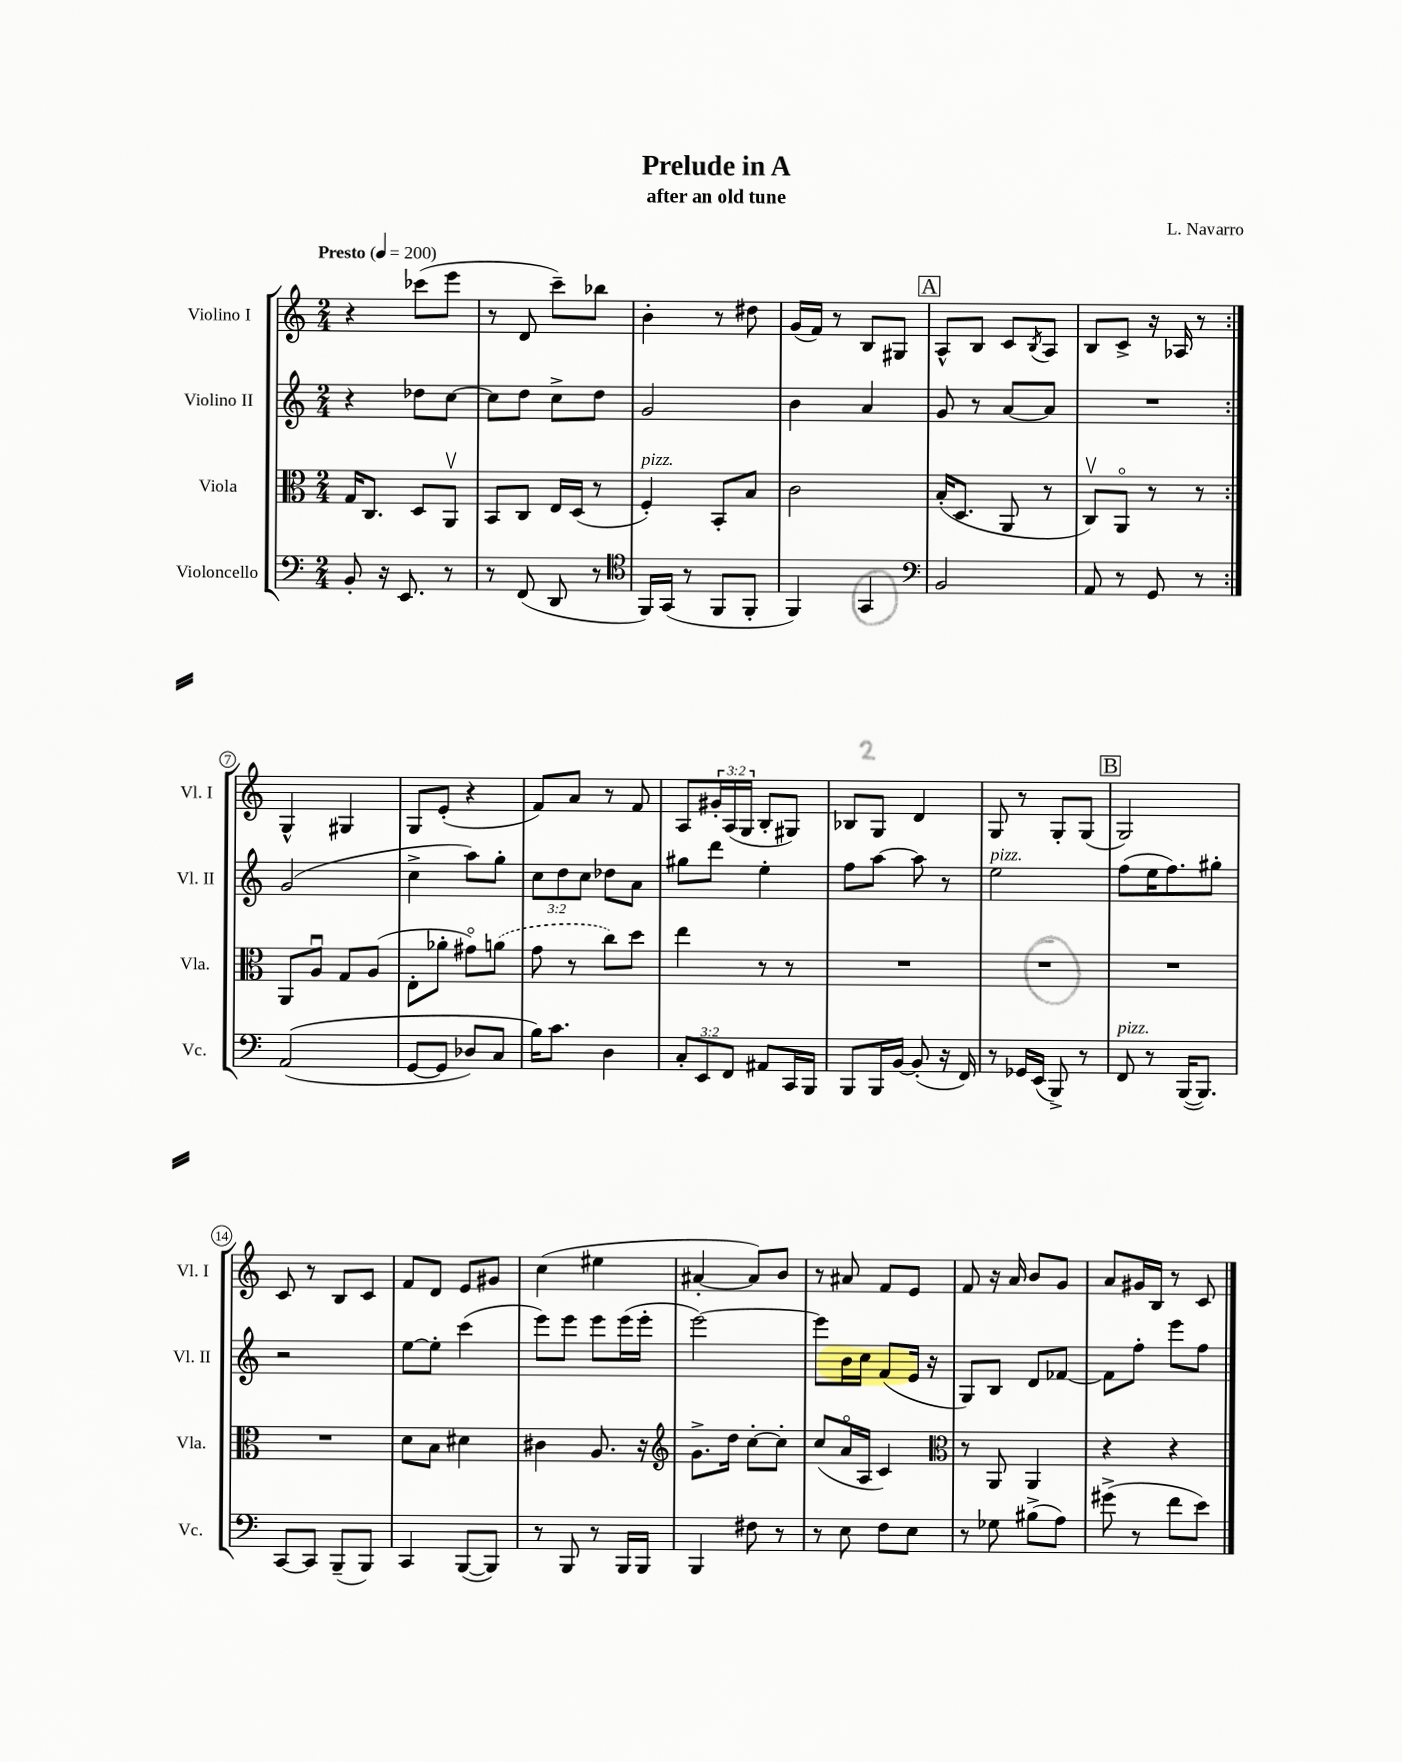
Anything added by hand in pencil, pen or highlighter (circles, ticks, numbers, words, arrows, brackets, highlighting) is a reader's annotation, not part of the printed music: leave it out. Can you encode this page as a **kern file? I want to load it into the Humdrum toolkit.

**kern	**kern	**kern	**kern
*part4	*part3	*part2	*part1
*staff4	*staff3	*staff2	*staff1
*I"Violoncello	*I"Viola	*I"Violino II	*I"Violino I
*I'Vc.	*I'Vla.	*I'Vl. II	*I'Vl. I
*clefF4	*clefC3	*clefG2	*clefG2
*k[]	*k[]	*k[]	*k[]
*M2/4	*M2/4	*M2/4	*M2/4
*MM200	*MM200	*MM200	*MM200
=1	=1	=1	=1
!	!	!	!LO:TX:a:B:t=Presto
8BB'/	16G/KL	4r	4r
.	8.C/J	.	.
16r	.	.	.
8.EE/	.	.	.
.	8D/L	8dd-X\L	(8ccc-X\L
8r	8AAv/J	[8cc\J	8eee\J
=2	=2	=2	=2
8r	8BB/L	8cc\L]	8r
(8FF/	8C/J	8dd\J	8d/
8DD/	16E/LL	8cc^\L	8ccc~\L)
.	(16D/JJ	.	.
8r	8r	8dd\J	8bb-X\J
=3	=3	=3	=3
*clefC4	*	*	*
!	!LO:TX:a:i:t=pizz.	!	!
16FF/LL)	4F'/)	2g/	4b'\
(16GG/JJ	.	.	.
8r	.	.	.
8FF/L	8BB'/L	.	8r
8FF'/J	8B/J	.	8dd#X\
=4	=4	=4	=4
4FF/)	2c\	4b\	(16g/LL
.	.	.	16f/JJ)
.	.	.	8r
4GG/	.	4a/	8B/L
.	.	.	8G#X/J
!!LO:REH:place=s1:t=A
=5	=5	=5	=5
*clefF4	*	*	*
2BB/	(16B'/KL	8g/	8A^^/L
.	8.D/J	.	.
.	.	8r	8B/J
.	8AA/	[8a/L	8c/L
.	.	.	8qB/
.	8r	8a/J]	8A/J
=6	=6	=6	=6
8AA/	8Cv/L)	2r	8B/L
8r	8AA/J	.	8c^/J
8GG/	8r	.	16r
.	.	.	16A-X/
8r	8r	.	8r
!!LO:LB:g=z
=7:|!	=7:|!	=7:|!	=7:|!
((2AA/	8AA/L	(2g/	4G^^/
.	8Au/J	.	.
.	8G/L	.	4G#X/
.	(8A/J	.	.
=8	=8	=8	=8
[8GG/L	8E'\L	4cc^\	8G/L
8GG/J]	8a-X'\J	.	(8e'/J
8D-X/L)	8g#X\L)	8aa\L)	4r
8C/J	(8an\J	8gg'\J	.
=9	=9	=9	=9
16B\KL)	8g\	12cc\L	8f/L)
8.c\J	.	.	.
.	.	12dd\	.
.	8r	.	8a/J
.	.	12cc\J	.
4D\	8cc\L)	8dd-X\L	8r
.	8dd\J	8a\J	8f/
=10	=10	=10	=10
12C'/L	4ee\	8gg#X\L	8A/L
12EE/	.	.	.
.	.	8ddd\J	24g#X'/L
12FF/J	.	.	(24A/
.	.	.	24G/JJ
8AA#X/L	8r	4ee'\	8B'/L
16CC/L	8r	.	8G#X/J)
16BBB/JJ	.	.	.
=11	=11	=11	=11
8BBB/L	2r	8ff\L	8B-X/L
16BBB/L	.	[8aa\J	8G/J
[16BB/JJ	.	.	.
(8BB'/]	.	8aa\]	4d/
16r	.	8r	.
16FF/)	.	.	.
=12	=12	=12	=12
!	!	!LO:TX:a:i:t=pizz.	!
8r	2r	2ee\	8G/
16GG-X/LL	.	.	8r
(16EE/JJ	.	.	.
8BBB^/)	.	.	8G'/L
8r	.	.	(8G/J
!!LO:REH:place=s1:t=B
=13	=13	=13	=13
!LO:TX:a:i:t=pizz.	!	!	!
8FF/	2r	(8ff\L	2G/)
8r	.	16ee\K	.
.	.	8.ff\)	.
([16BBB/KL	.	.	.
8.BBB/J])	.	.	.
.	.	8gg#X'\J	.
!!LO:LB:g=z
=14	=14	=14	=14
[8CC/L	2r	2r	8c/
8CC/J]	.	.	8r
(8BBB~/L	.	.	8B/L
8BBB/J)	.	.	8c/J
=15	=15	=15	=15
4CC/	8d\L	[8ee\L	8f/L
.	8B\J	8ee'\J]	8d/J
([8BBB/L	4d#X\	(4ccc\	8e/L
8BBB/J])	.	.	8g#X/J
=16	=16	=16	=16
8r	4c#X\	8eee\L)	(4cc\
8BBB/	.	8eee\J	.
8r	8.A/	8eee\L	4ee#X\
16BBB/LL	.	(16eee\L	.
16BBB/JJ	16r	16eee'\JJ	.
=17	=17	=17	=17
*	*clefG2	*	*
4BBB/	8.g^\L	[2eee\)	[4a#X'/
.	16dd\Jk	.	.
8F#X\	[8cc'\L	.	8a#/L])
8r	8cc'\J]	.	8b/J
=18	=18	=18	=18
8r	(8cc/L	8eee\L]	8r
8E\	16a/L	16b\L	8a#X/
.	16A/JJ	16cc\JJ	.
8F\L	4c/)	(8f/L	8f/L
8E\J	.	16e/Jk	8e/J
.	.	16r	.
=19	=19	=19	=19
*	*clefC3	*	*
8r	8r	8G/L)	8f/
8G-X\	8AA/	8B/J	16r
.	.	.	16a/
(8B#X^\L	4AA/	8d/L	8b/L
8A\J)	.	[8f-X/J	8g/J
=20	=20	=20	=20
(8g#X^\	4r	8f-\L]	8a/L
8r	.	8ff'\J	16g#X/L
.	.	.	16B/JJ
8f\L	4r	8eee\L	8r
8e\J)	.	8ff\J	8c/
==	==	==	==
*-	*-	*-	*-
